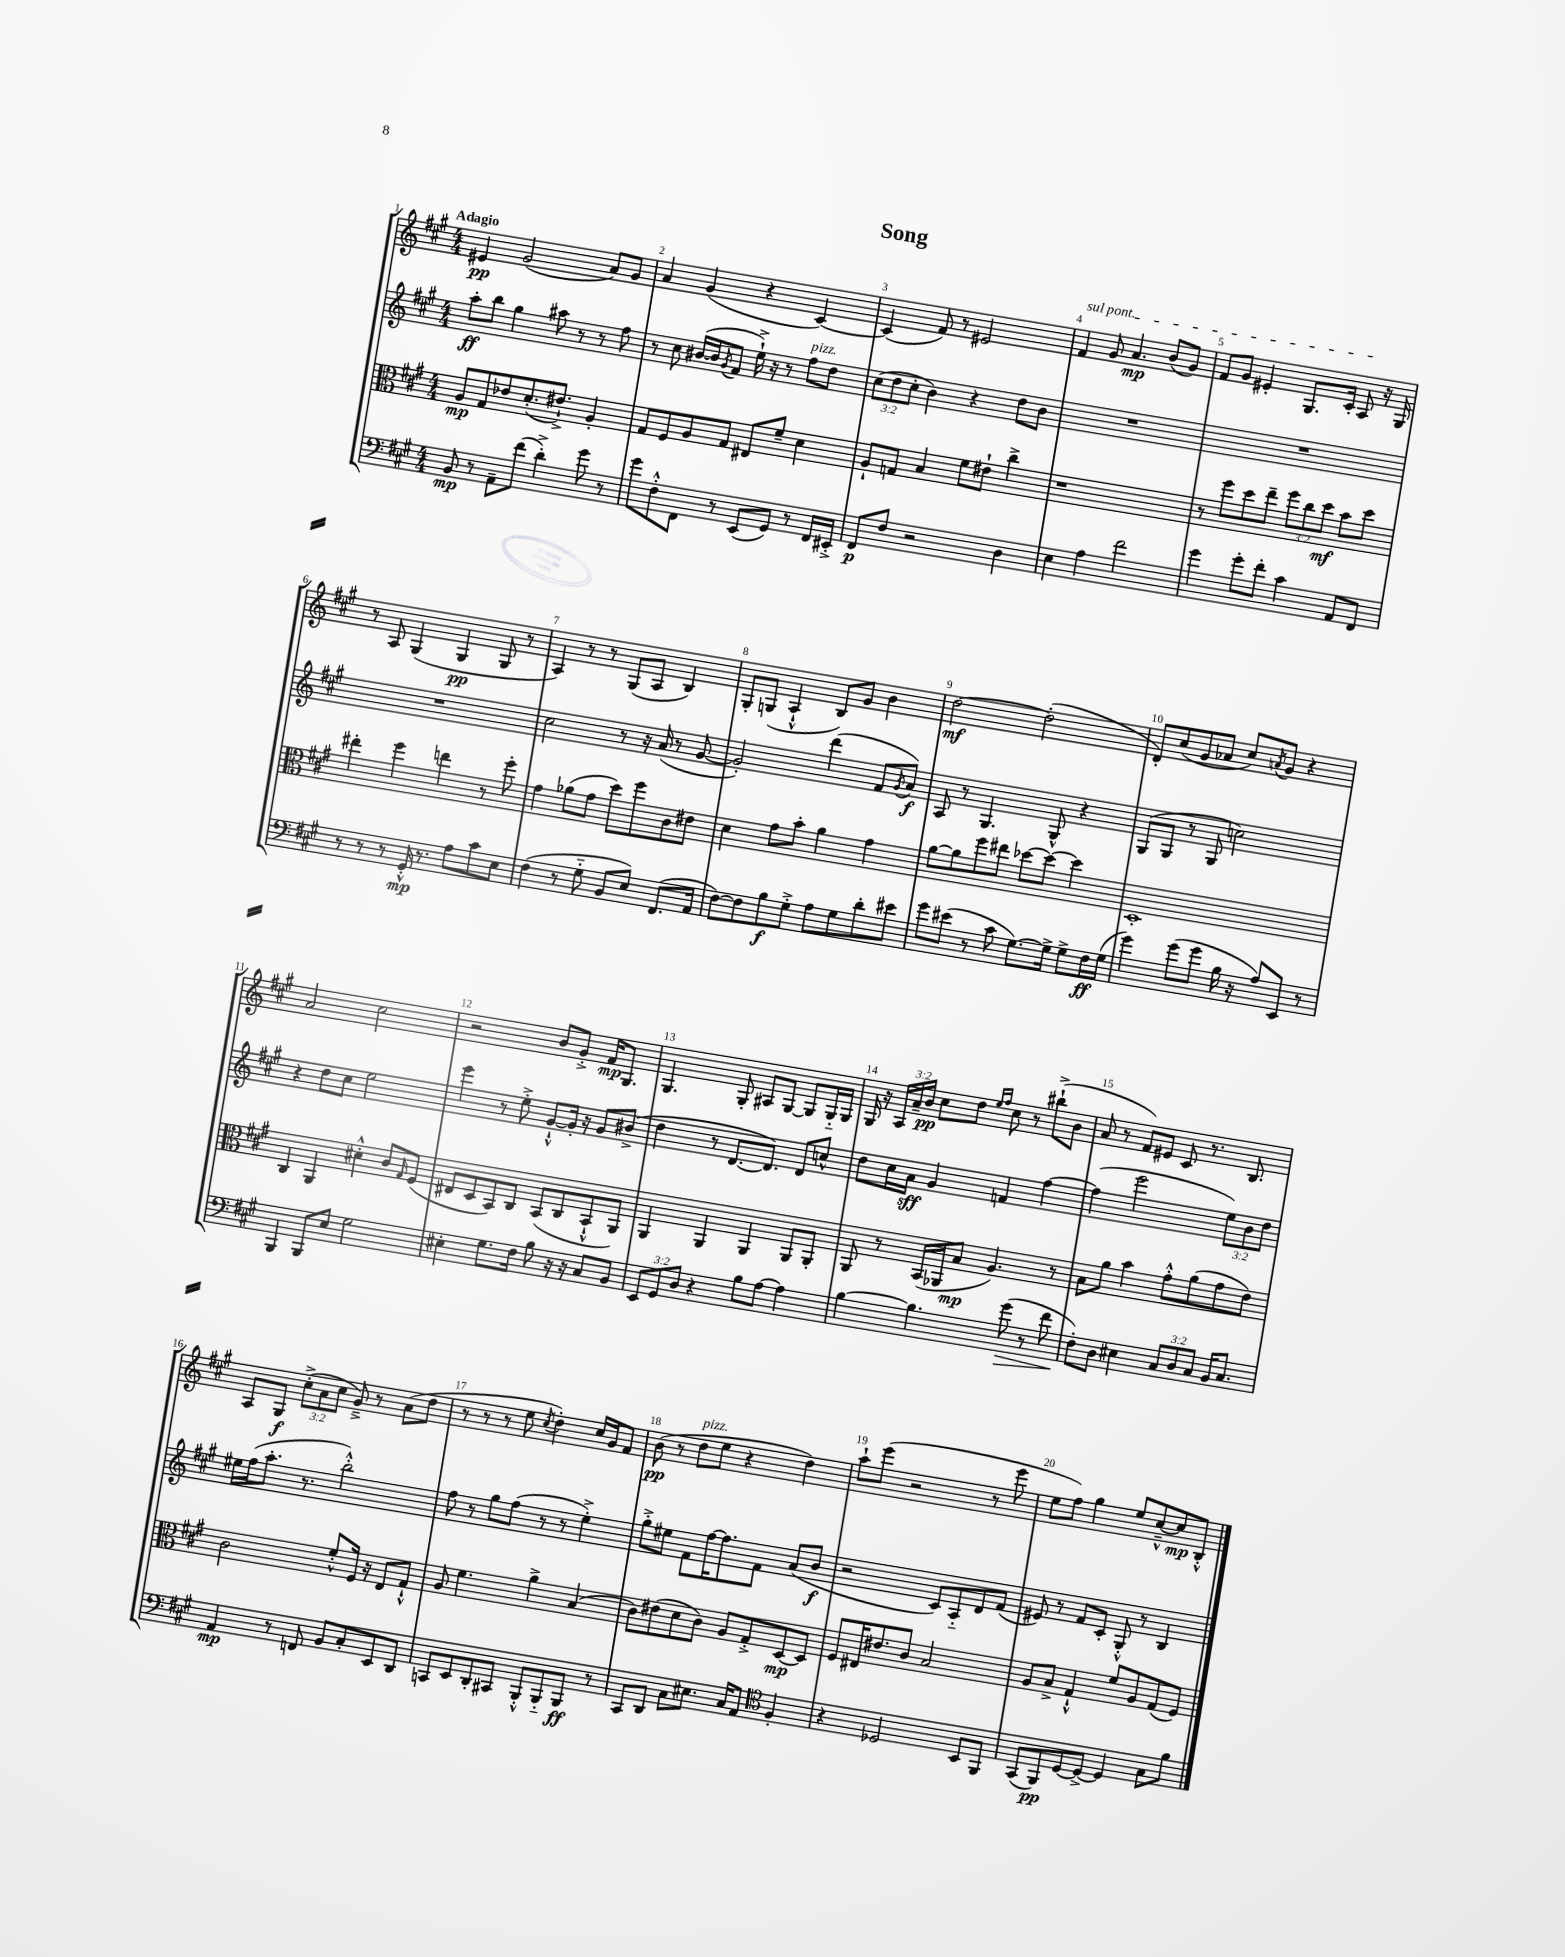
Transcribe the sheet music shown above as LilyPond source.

\header { title = "Song" }
<<
\new StaffGroup <<
\new Staff = "s0" {
    \clef treble \key a \major \numericTimeSignature \time 4/4 \override Staff.TupletNumber.text = #tuplet-number::calc-fraction-text \tempo "Adagio"
    eis'4\pp gis'2( a'8) gis'8 |
    a'4 gis'4( r4 cis'4~) |
    cis'4( fis'8) r8 eis'2 |
    \once \override TextSpanner.bound-details.left.text = \markup { \italic "sul pont." } fis'4\startTextSpan gis'8 a'4.\mp b'8( gis'8) |
    fis'8 gis'8 eis'4-. gis8. cis'16-. a8\stopTextSpan r16 gis16 |
    r8 a8 gis4( gis4\pp gis8 r8 |
    a4) r8 r8 gis8( a8 b4) |
    gis8-. g8( a4-!-^ b8) gis'8 b'4 |
    d''2~\mf d''2-.( |
    d'8-.) cis''8( gis'8 aes'8 cis''8) \acciaccatura { a'8 } gis'8 r4 |
    a'2 cis''2 |
    r2 b'8 gis'8-.-> fis'16\mp gis8. |
    gis4. gis8-. ais8 gis8~ gis8 gis16-_ gis16 |
    gis16 r16 \tuplet 3/2 { a16 a'16-- b'16\pp } cis''8 d''8 \grace { e''16 fis''16 } cis''8 r8 bis''8-!->( b'8 |
    a'8 r8 fis'8) eis'8 cis'8 r8. b8. |
    a8 gis8\f \tuplet 3/2 { cis''8-.->( a'8 cis''8 } gis'8--->) r8 a'8( d''8 |
    r8 r8 r8 e''8 \acciaccatura { cis''8 } d''4-.) cis''16 gis'16 fis'8 |
    b'8\pp( r8 d''8^\markup { \italic "pizz." } e''8 r4 d''4) |
    a''8-! e'''8( r2 r8 e'''8 |
    e''8 fis''8) gis''4 e''8 cis''8~---^ cis''8\mp b8-.-^ \bar "|." |
}
\new Staff = "s1" {
    \clef treble \key a \major \numericTimeSignature \time 4/4 \override Staff.TupletNumber.text = #tuplet-number::calc-fraction-text
    a''8-.\ff b''8 gis''4 ais''8 r8 r8 fis''8 |
    r8 cis''8 bis'16~( bis'16 \acciaccatura { gis'8 } fis'8 e''16-!->) r16 r8 fis''8^\markup { \italic "pizz." } d''8 |
    \tuplet 3/2 { cis''8( d''8 cis''8-. } b'4) r4 d''8 b'8 |
    R1 |
    R1 |
    R1 |
    cis''2 r8 r16 a'16( r8 gis'8~ |
    gis'2-.) d'''4( fis'8 \acciaccatura { gis'8 } a'8\f) |
    a8 r8 gis4. gis8-^ r4 |
    gis8( gis8 r8 gis8 c''2) |
    r4 d''8 cis''8 e''2 |
    e'''4 r8 e''8-.-> gis'8~-!-^ gis'16-. r16 gis'8 bis'8->( |
    d''4 r8 d'8.~ d'8.) d'8 c''8-^ |
    d''8 cis''16 a'16\sff gis'4 f'4 fis''4~ |
    fis''4( e'''2 \tuplet 3/2 { e''8) b'8 d''8 } |
    eis''16 fis''16( a''8.-. r8. b''2-.-^) |
    fis''8 r8 gis''8 fis''8( r8 r8 e''4-.->) |
    gis''8-.-> eis''8 fis'8 fis''16~ fis''8. fis'8 a'8( b'8\f |
    r2 cis'8) a8-_ d'8 fis'8( |
    eis'8) r8 fis'8 cis'8-. gis8-.-^ r8 b4 \bar "|." |
}
\new Staff = "s2" {
    \clef alto \key a \major \numericTimeSignature \time 4/4 \override Staff.TupletNumber.text = #tuplet-number::calc-fraction-text
    a8\mp gis8 ees'8 d'8.-.( eis'8.-!->) a4-. |
    gis8 fis8 a8 gis8 eis8 fis'8-- d'4 |
    a8-! g8 b4 fis'8 eis'8-! cis''4-> |
    r1 |
    r8 fis''8 d''8 e''8-- \tuplet 3/2 { fis''8 cis''8 d''8\mf } b'8 d''8 |
    eis''4-. fis''4 e''4 r8 fis''8-. |
    gis'4 aes'8( gis'8 d''8) fis''8 cis'8 eis'8 |
    d'4 gis'8 b'8-. a'4 gis'4 |
    a'8~ a'8 fis''8 eis''8 des''8~ des''8~ des''4 |
    d1-. |
    cis4 a,4 dis'4-.-^ cis'8 \grace { gis16 } fis8( |
    eis8 d8 b,8) cis8 b,8( cis8 b,8-!-^ a,8) |
    a,4 a,4 a,4 a,8 a,8-. |
    a,8 r8 b,16( aes,16 b8\mp a4.) r8 |
    b8 a'8 b'4 gis'8-.-^ a'8( gis'8 e'8) |
    cis'2 fis'8-.-^ fis16 r16 e8 gis8-!-^ |
    a8 fis'4. a'4-> b4( |
    cis'8) eis'8( d'8 cis'8) a8 gis8-.-> d8~\mp d8 |
    fis8 eis16 eis'8. cis'8 b2 |
    a8 b8-> gis4-!-^ fis'8 a8 gis8( fis8) \bar "|." |
}
\new Staff = "s3" {
    \clef bass \key a \major \numericTimeSignature \time 4/4 \override Staff.TupletNumber.text = #tuplet-number::calc-fraction-text
    b,8\mp r8 a,8-- fis'8( d'4-.->) gis'8 r8 |
    gis'8 fis8-.-^ fis,8 r8 e,8( gis,8) r8 fis,16 eis,16-.-> |
    fis,8\p fis8 r2 d4 |
    e4 a4 fis'2 |
    gis'4 gis'8-. fis'8-. cis'4 a,8 fis,8 |
    r8 r8 r8 gis,16-.-^\mp r8. a8 cis'8 e8 |
    fis4( r8 gis8-_ b,8 e8) fis,8.( a,16 |
    fis8~) fis8 b8\f gis8-.-> a8 gis8 d'8-. eis'8 |
    gis'8 eis'8( r8 cis'8 gis8.~) gis16-> gis8-> fis16\ff gis16( |
    gis'4) gis'8( gis'8 b16 r16 a8) e,8 r8 |
    b,,4 b,,8 e8 gis2 |
    eis4-. gis8. fis16 b8 r16 r16 cis8 b,8 |
    \tuplet 3/2 { e,8 gis,8 d8 } r4 b8 a8~ a4 |
    b4~ b4. gis'8\>( r8 fis'8 |
    fis8-.\!) d8 eis4 \tuplet 3/2 { cis8 d8 cis8 } b,16 cis8. |
    a,4\mp r8 f,8 b,8 cis8-. e,8 d,8 |
    c,8 e,8 d,8-. cis,8 b,,8-.-^ b,,8-_ b,,8\ff r8 |
    cis,8 d,8 cis8 eis8. cis16 a,8 \clef tenor fis4-. |
    r4 des2 b,8 fis,8 |
    gis,8( fis,8\pp) d8~ d8~-> d4 gis8 fis'8 \bar "|." |
}
>>
>>
\layout { \context { \Score \override BarNumber.break-visibility = ##(#f #t #t) barNumberVisibility = #all-bar-numbers-visible } }
